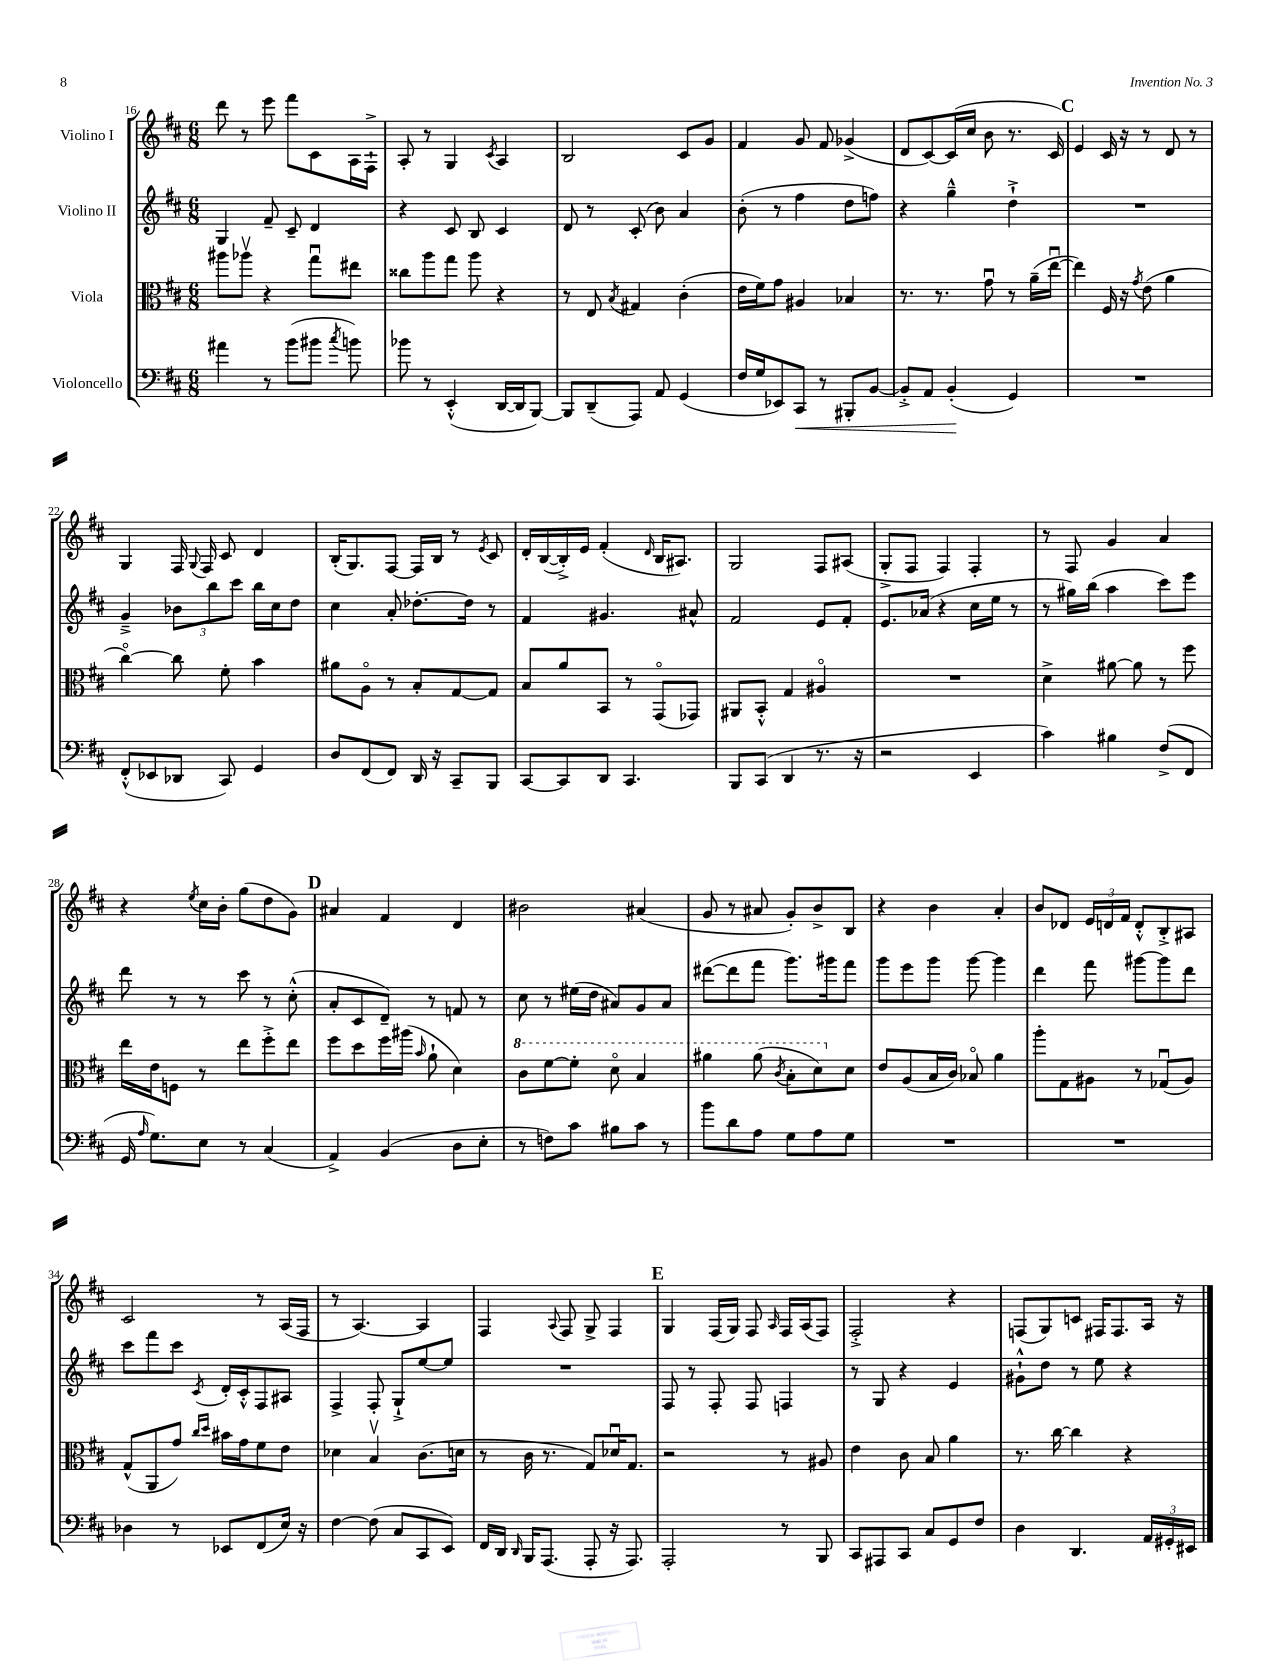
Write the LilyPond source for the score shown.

<<
\new StaffGroup <<
\new Staff = "s0" \with { instrumentName = "Violino I" } {
    \clef treble \key d \major \numericTimeSignature \time 6/8
    \autoBeamOff d'''8 r8 e'''8 fis'''8[ cis'8 a16 fis16]-!-> |
    a8-. r8 g4 \acciaccatura { cis'8 } a4 |
    b2 cis'8[ g'8] |
    fis'4 g'8 fis'8 ges'4->( |
    d'8[ cis'8~) cis'16( cis''16] b'8 r8. cis'16) |
    \mark \markup { \bold "C" } e'4 cis'16 r16 r8 d'8 r8 |
    g4 fis16 \appoggiatura { g8 } fis16 cis'8 d'4 |
    b16[-.( g8.) fis8]~ fis16[ b16] r8 \acciaccatura { e'8 } cis'8 |
    d'16[-. b16~( b16-.->) e'16] fis'4-.( \grace { d'16 } b16[ ais8.]) |
    g2 fis8[ ais8]( |
    g8[-.-> fis8] fis4) fis4-. |
    r8 fis8 g'4 a'4 |
    r4 \acciaccatura { e''8 } cis''16[ b'16]-. g''8[( d''8 g'8]) |
    \mark \markup { \bold "D" } ais'4 fis'4 d'4 |
    bis'2 ais'4( |
    g'8 r8 ais'8 g'8[-.) b'8-> b8] |
    r4 b'4 a'4-. |
    b'8[ des'8] \tuplet 3/2 { e'16[ d'16 fis'16] } d'8[-.-^ b8-.-> ais8] |
    cis'2 r8 a16[( fis16] |
    r8 a4.~) a4 |
    fis4 \appoggiatura { a8 } fis8 g8-> fis4 |
    \mark \markup { \bold "E" } g4 fis16[( g16]) fis8 \grace { a16 } fis16[ a16( fis8]) |
    fis2-.-> r4 |
    f8[( g8) c'8] fis16[ fis8. a16] r16 \bar "|." |
}
\new Staff = "s1" \with { instrumentName = "Violino II" } {
    \clef treble \key d \major \numericTimeSignature \time 6/8
    \autoBeamOff g4 fis'8-- cis'8-- d'4 |
    r4 cis'8 b8 cis'4 |
    d'8 r8 cis'8-.( b'8) a'4 |
    b'8-.( r8 fis''4 d''8[ f''8]) |
    r4 g''4---^ d''4-!-> |
    \mark \markup { \bold "C" } R2. |
    g'4---> \tuplet 3/2 { bes'8[ b''8 cis'''8] } b''16[ cis''16 d''8] |
    cis''4 a'8-. des''8.[~-. des''16] r8 |
    fis'4 gis'4. ais'8-^ |
    fis'2 e'8[ fis'8]-. |
    e'8.[ aes'16]( r4 cis''16[ e''16] r8 |
    r8 gis''16[) b''16]( a''4 cis'''8[) e'''8] |
    d'''8 r8 r8 cis'''8 r8 cis''8-.-^( |
    \mark \markup { \bold "D" } a'8[-. cis'8 d'8]--) r8 f'8 r8 |
    cis''8 r8 eis''16[( d''16] ais'8[) g'8 ais'8] |
    dis'''8[~( dis'''8 fis'''8] g'''8.[) gis'''16 fis'''8] |
    g'''8[ e'''8 g'''8] g'''8~ g'''4 |
    d'''4 fis'''8 gis'''8[~ gis'''8 d'''8] |
    cis'''8[ fis'''8 cis'''8] \acciaccatura { cis'8 } d'16[-. cis'16-.-^ fis8 ais8] |
    fis4-> fis8-. g8[-!-> e''8~ e''8] |
    R2. |
    \mark \markup { \bold "E" } fis8 r8 fis8-. fis8 f4 |
    r8 g8 r4 e'4 |
    gis'8[-!-^ d''8] r8 e''8 r4 \bar "|." |
}
\new Staff = "s2" \with { instrumentName = "Viola" } {
    \clef alto \key d \major \numericTimeSignature \time 6/8
    \autoBeamOff ais''8[ aes''8]\upbow r4 g''8[\downbow eis''8] |
    cisis''8[ a''8 g''8] a''8 r4 |
    r8 e8 \acciaccatura { b8 } gis4 cis'4-.( |
    e'16[ fis'16) g'8] ais4 bes4 |
    r8. r8. g'8\downbow r8 a'16[--( e''16]~\downbow |
    \mark \markup { \bold "C" } e''4) fis16 r16 \acciaccatura { g'8 } e'8( a'4 |
    cis''4~\flageolet) cis''8 fis'8-. b'4 |
    ais'8[ a8]\flageolet r8 b8[-. g8~ g8] |
    b8[ a'8 b,8] r8 g,8[\flageolet( ges,8]) |
    ais,8[ b,8]-.-^ g4 ais4\flageolet |
    R2. |
    d'4-> ais'8~ ais'8 r8 fis''8 |
    e''16[ e'16 f8] r8 e''8[ fis''8-.-> e''8] |
    \mark \markup { \bold "D" } fis''8[ d''8 fis''16 ais''16]( \grace { b'16 } a'8-! d'4) |
    \ottava #1 cis''8[ fis''8~ fis''8]-. d''8\flageolet b'4 |
    ais''4 ais''8( \acciaccatura { cis''8 } b'8[-. d''8) \ottava #0 d'8] |
    e'8[ a8( b16 cis'16]) bes8\flageolet a'4 |
    a''8[-. g8 ais8] r8 ges8[\downbow( ais8]) |
    g8[-^( a,8 g'8]) \grace { cis''16[ d''16] } bis'16[ g'16 fis'8 e'8] |
    des'4 b4\upbow cis'8.[( d'16] |
    r8 cis'16 r8. g8[) des'16\downbow g8.] |
    \mark \markup { \bold "E" } r2 r8 ais8 |
    e'4 cis'8 b8 a'4 |
    r8. cis''16~ cis''4 r4 \bar "|." |
}
\new Staff = "s3" \with { instrumentName = "Violoncello" } {
    \clef bass \key d \major \numericTimeSignature \time 6/8
    \autoBeamOff ais'4 r8 b'8[( bis'8] \acciaccatura { cis''8 } b'8) |
    bes'8 r8 e,4-.-^( d,16[~ d,16 b,,8]~) |
    b,,8[ d,8--( a,,8]) a,8 g,4( |
    fis16[ g16 ees,8) cis,8]\< r8 bis,,8[-. b,8]~ |
    b,8[-.-> a,8] b,4-.\!( g,4) |
    \mark \markup { \bold "C" } R2. |
    fis,8[-.-^( ees,8 des,8] cis,8) g,4 |
    d8[ fis,8( fis,8]) d,16 r16 cis,8[-- b,,8] |
    cis,8[~ cis,8 d,8] cis,4. |
    b,,8[ cis,8]( d,4 r8. r16 |
    r2 e,4 |
    cis'4) bis4 fis8[->( fis,8] |
    g,16 \grace { a16 } g8.[) e8] r8 cis4( |
    \mark \markup { \bold "D" } a,4->) b,4( d8[ e8]-. |
    r8 f8[) cis'8] bis8[ cis'8] r8 |
    b'8[ d'8 a8] g8[ a8 g8] |
    R2. |
    R2. |
    des4 r8 ees,8[ fis,8( e16]) r16 |
    fis4~ fis8( cis8[ cis,8 e,8]) |
    fis,16[ d,16] \grace { d,16 } b,,16[ a,,8.]( a,,8-. r16 a,,8.) |
    \mark \markup { \bold "E" } a,,2-. r8 b,,8 |
    cis,8[ ais,,8 cis,8] cis8[ g,8 fis8] |
    d4 d,4. \tuplet 3/2 { a,16[ gis,16-. eis,16] } \bar "|." |
}
>>
>>
\layout { \context { \Score currentBarNumber = #16 } }
